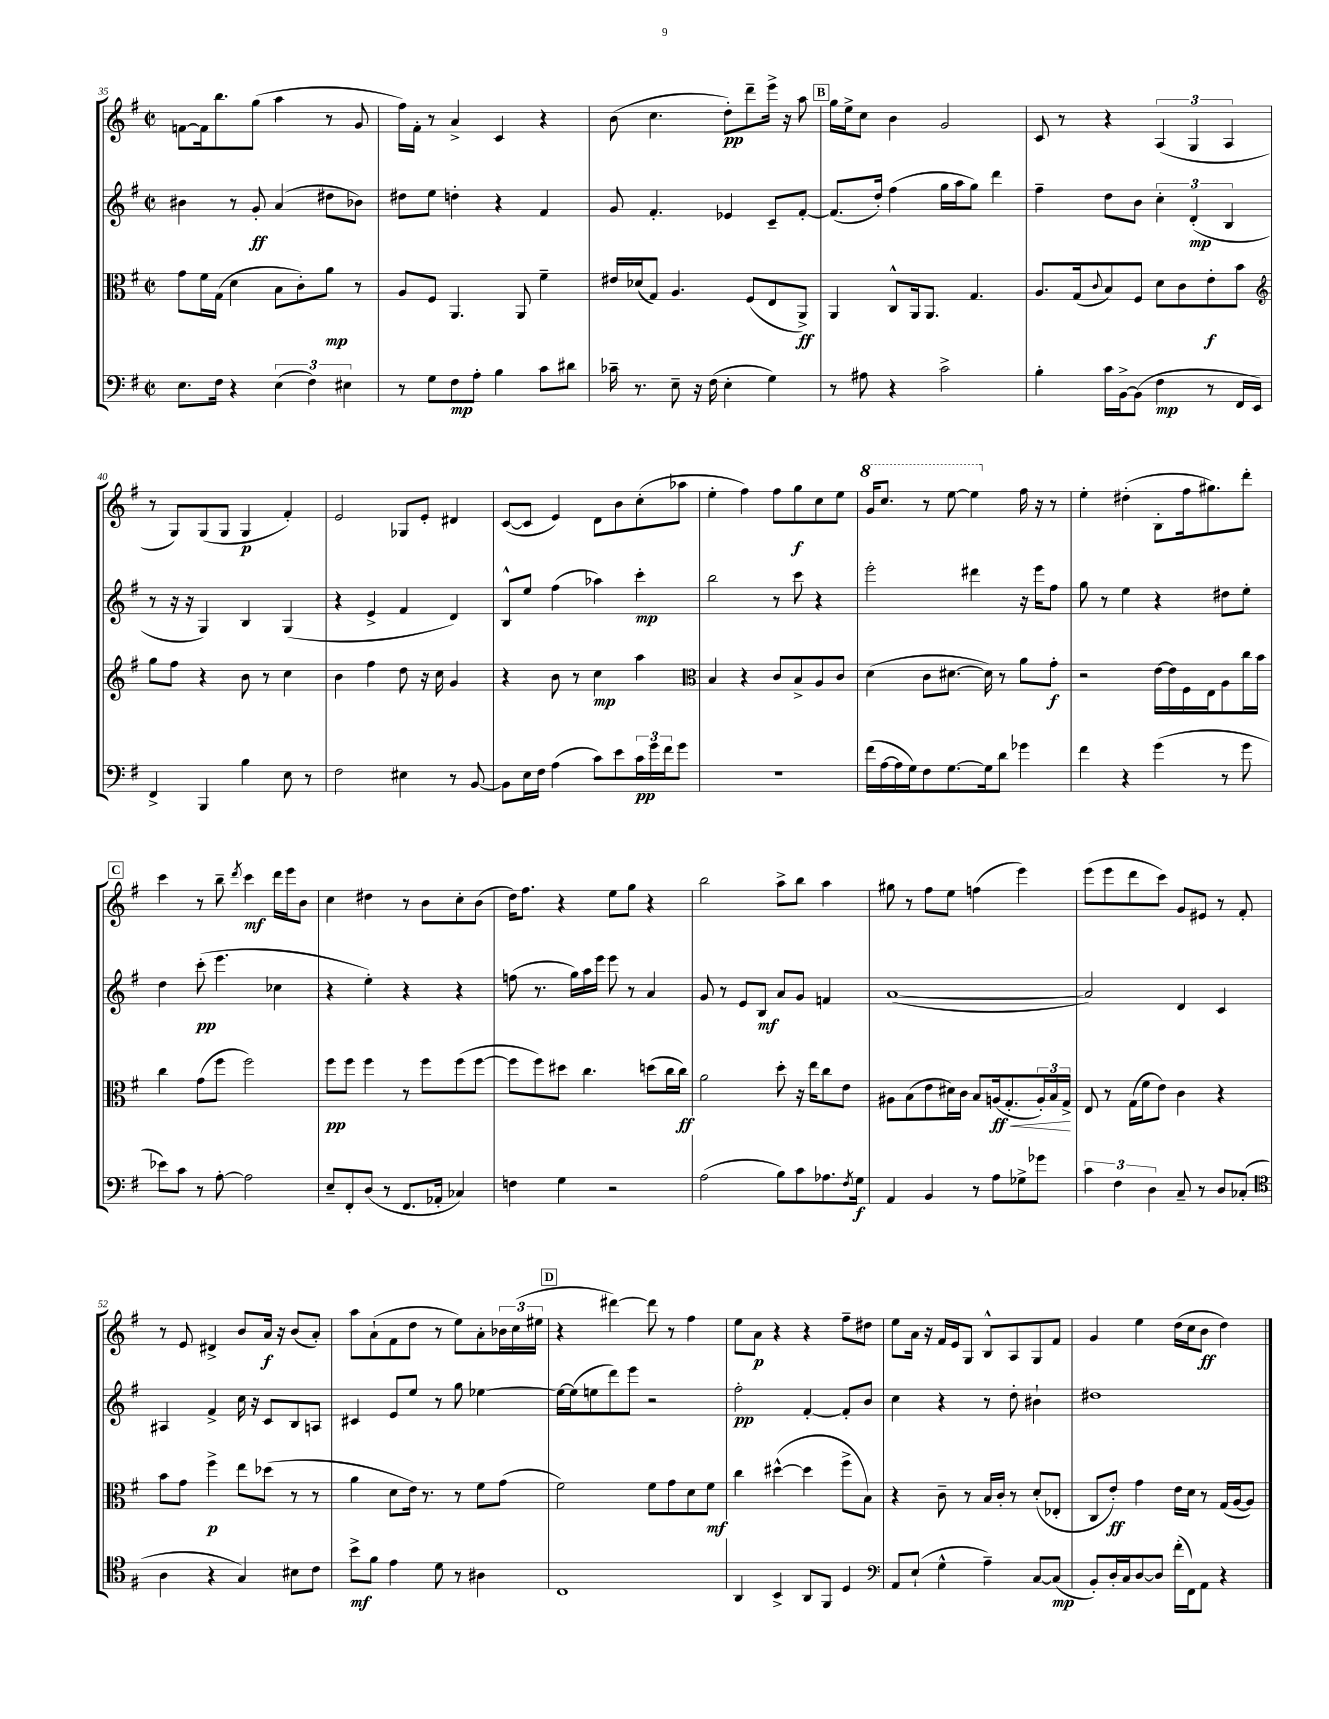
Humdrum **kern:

**kern	**dynam	**kern	**dynam	**kern	**dynam	**kern	**dynam
*part4	*part4	*part3	*part3	*part2	*part2	*part1	*part1
*staff4	*staff4	*staff3	*staff3	*staff2	*staff2	*staff1	*staff1
*clefF4	*	*clefC3	*	*clefG2	*	*clefG2	*
*k[f#]	*	*k[f#]	*	*k[f#]	*	*k[f#]	*
*M2/2	*	*M2/2	*	*M2/2	*	*M2/2	*
*met(c|)	*	*met(c|)	*	*met(c|)	*	*met(c|)	*
=35	=35	=35	=35	=35	=35	=35	=35
8.E\L	.	8g\L	.	4b#X\	.	[8fn\L	.
.	.	16f#\L	.	.	.	16f\k]	.
16F#\Jk	.	(16G\JJ	.	.	.	8.bb\	.
4r	.	4d\	.	8r	.	.	.
.	.	.	.	8g'/	ff	(8gg\J	.
(6E\	.	8B\L	.	(4a/	.	4aa\	.
.	.	8c'\)	.	.	.	.	.
6F#\)	.	.	.	.	.	.	.
.	.	8a\J	mp	8dd#X\L	.	8r	.
6E#X\	.	.	.	.	.	.	.
.	.	8r	.	8b-X\J)	.	8g/	.
=36	=36	=36	=36	=36	=36	=36	=36
8r	.	8A/L	.	8dd#X\L	.	16ff#\LL)	.
.	.	.	.	.	.	16f#'\JJ	.
8G\L	.	8F#/J	.	8ee\J	.	8r	.
8F#\	mp	4.AA/	.	4ddn'\	.	4a^/	.
8A'\J	.	.	.	.	.	.	.
4B\	.	.	.	4r	.	4c/	.
.	.	8AA/	.	.	.	.	.
8c\L	.	4f#~\	.	4f#/	.	4r	.
8d#X\J	.	.	.	.	.	.	.
=37	=37	=37	=37	=37	=37	=37	=37
16c-X~\	.	16e#X/LL	.	8g/	.	(8b\	.
8.r	.	(16d-X/J	.	.	.	.	.
.	.	8G/J)	.	4.f#'/	.	4.cc\	.
8E~\	.	4.A/	.	.	.	.	.
16r	.	.	.	.	.	.	.
(16F#\	.	.	.	.	.	.	.
4E'\	.	.	.	4e-X/	.	8dd'\L)	pp
.	.	(8F#/L	.	.	.	8ddd~\	.
4G\)	.	8E/	.	8c~/L	.	16eee^\Jk	.
.	.	.	.	.	.	16r	.
.	.	8AA^/J)	ff	[8f#'/J	.	8aa\	.
!!LO:REH:place=s1:t=B
=38	=38	=38	=38	=38	=38	=38	=38
8r	.	4AA/	.	(8.f#/L]	.	16gg\LL	.
.	.	.	.	.	.	16ee^\J	.
8A#X\	.	.	.	.	.	8cc\J	.
.	.	.	.	16dd'/Jk)	.	.	.
4r	.	8C^^/L	.	(4ff#\	.	4b\	.
.	.	16AA/k	.	.	.	.	.
.	.	8.AA/J	.	.	.	.	.
2c^\	.	.	.	16gg\LL	.	2g/	.
.	.	.	.	16aa\J	.	.	.
.	.	4.G/	.	8gg\J)	.	.	.
.	.	.	.	4ddd\	.	.	.
=39	=39	=39	=39	=39	=39	=39	=39
4B'\	.	8.A/L	.	4ff#~\	.	8c/	.
.	.	.	.	.	.	8r	.
.	.	(16G/k	.	.	.	.	.
.	.	8qqc/	.	.	.	.	.
16c\LL	.	8B/)	.	8dd\L	.	4r	.
[16BB^\J	.	.	.	.	.	.	.
(8BB\J]	.	8F#/J	.	8b\J	.	.	.
4F#\	mp	8d\L	.	6cc'\	.	(6A/	.
.	.	8c\	.	.	.	.	.
.	.	.	.	(6d'/	mp	6G/	.
8r	.	8e'\	f	.	.	.	.
.	.	.	.	6B/	.	6A/	.
16FF#/LL	.	8b\J	.	.	.	.	.
16EE/JJ)	.	.	.	.	.	.	.
!!LO:LB:g=z
=40	=40	=40	=40	=40	=40	=40	=40
*	*	*clefG2	*	*	*	*	*
4FF#^/	.	8gg\L	.	8r	.	8r	.
.	.	8ff#\J	.	16r	.	8G/L)	.
.	.	.	.	16r	.	.	.
4BBB/	.	4r	.	4G/)	.	(8G/	.
.	.	.	.	.	.	8G/J	.
4B\	.	8b\	.	4B/	.	4G/	p
.	.	8r	.	.	.	.	.
8E\	.	4cc\	.	(4G/	.	4f#'/)	.
8r	.	.	.	.	.	.	.
=41	=41	=41	=41	=41	=41	=41	=41
2F#\	.	4b\	.	4r	.	2e/	.
.	.	4ff#\	.	4e^/	.	.	.
4E#X\	.	8dd\	.	4f#/	.	8G-X/L	.
.	.	16r	.	.	.	8e'/J	.
.	.	16cc\	.	.	.	.	.
8r	.	4g/	.	4d/)	.	4d#X/	.
[8BB/	.	.	.	.	.	.	.
=42	=42	=42	=42	=42	=42	=42	=42
8BB\L]	.	4r	.	8B^^/L	.	([8c/L	.
16E\L	.	.	.	8ee/J	.	8c/J]	.
16F#\JJ	.	.	.	.	.	.	.
(4A\	.	8b\	.	(4ff#\	.	4e/)	.
.	.	8r	.	.	.	.	.
8c\L)	.	4cc\	mp	4aa-X\)	.	8d\L	.
8e\	.	.	.	.	.	8b\	.
24c\L	pp	4aa\	.	4ccc'\	mp	(8cc'\	.
24g\	.	.	.	.	.	.	.
24f#\J	.	.	.	.	.	.	.
8g\J	.	.	.	.	.	8aa-X\J	.
=43	=43	=43	=43	=43	=43	=43	=43
*	*	*clefC3	*	*	*	*	*
1r	.	4B/	.	2bb\	.	4ee'\	.
.	.	4r	.	.	.	4ff#\)	.
.	.	8c/L	.	8r	.	8ff#\L	.
.	.	8B^/	.	8ccc\	.	8gg\	f
.	.	8A/	.	4r	.	8cc\	.
.	.	8c/J	.	.	.	8ee\J	.
=44	=44	=44	=44	=44	=44	=44	=44
*	*	*	*	*	*	*8va	*
(16f#\LL	.	(4d\	.	2eee'\	.	16gg/KL	.
[16A\	.	.	.	.	.	8.ccc/J	.
16A\]	.	.	.	.	.	.	.
16G\J)	.	.	.	.	.	.	.
8F#\	.	8c\L	.	.	.	8r	.
[8.G\	.	[8.d#X\J	.	.	.	[8eee\	.
.	.	.	.	4ddd#X\	.	4eee\]	.
16G\k]	.	16d#\])	.	.	.	.	.
8d\J	.	8r	.	.	.	.	.
*	*	*	*	*	*	*X8va	*
4g-X\	.	8a\L	.	16r	.	16ff#\	.
.	.	.	.	16eee\KL	.	16r	.
.	.	8g'\J	f	8ff#\J	.	8r	.
=45	=45	=45	=45	=45	=45	=45	=45
4f#\	.	2r	.	8gg\	.	4ee'\	.
.	.	.	.	8r	.	.	.
4r	.	.	.	4ee\	.	(4dd#X'\	.
(4g\	.	[16e\LL	.	4r	.	8B'\L	.
.	.	16e\]	.	.	.	.	.
.	.	16F#\	.	.	.	16ff#\k	.
.	.	16E\J	.	.	.	8.gg#X\)	.
8r	.	8A\	.	8dd#X\L	.	.	.
8g\	.	16cc\L	.	8ee'\J	.	8ddd'\J	.
.	.	16b\JJ	.	.	.	.	.
!!LO:LB:g=z
!!LO:REH:place=s1:t=C
=46	=46	=46	=46	=46	=46	=46	=46
8e-X\L)	.	4cc\	.	4dd\	.	4ccc\	.
8c\J	.	.	.	.	.	.	.
8r	.	(8g\L	.	(8ccc'\	pp	8r	.
[8A'\	.	8ff#\J	.	4.eee\	.	8bb~\	.
.	.	.	.	.	.	8qddd/	.
2A\]	.	2ff#\)	.	.	.	4ccc\	mf
.	.	.	.	4cc-X\	.	16ddd\LL	.
.	.	.	.	.	.	16eee\J	.
.	.	.	.	.	.	8b\J	.
=47	=47	=47	=47	=47	=47	=47	=47
8E~/L	.	8ff#\L	pp	4r	.	4cc\	.
8FF#'/	.	8ff#\J	.	.	.	.	.
(8D/J	.	4ff#\	.	4ee'\)	.	4dd#X\	.
8r	.	.	.	.	.	.	.
8.FF#/L	.	8r	.	4r	.	8r	.
.	.	8ff#\L	.	.	.	8b\L	.
16AA-X'/Jk	.	.	.	.	.	.	.
4C-X/)	.	(8ff#\	.	4r	.	8cc'\	.
.	.	[8ff#\J	.	.	.	(8b\J	.
=48	=48	=48	=48	=48	=48	=48	=48
4Fn\	.	8ff#\L]	.	(8ffn\	.	16dd\KL)	.
.	.	.	.	.	.	8.ff#\J	.
.	.	8ff#\)	.	8.r	.	.	.
4G\	.	8dd#X\J	.	.	.	4r	.
.	.	.	.	16gg\LL)	.	.	.
.	.	4.cc\	.	16aa\	.	.	.
.	.	.	.	16eee\JJ	.	.	.
2r	.	.	.	8eee\	.	8ee\L	.
.	.	.	.	8r	.	8gg\J	.
.	.	(8ddn\L	.	4a/	.	4r	.
.	.	16cc\L	.	.	.	.	.
.	.	16cc\JJ)	ff	.	.	.	.
=49	=49	=49	=49	=49	=49	=49	=49
(2A\	.	2a\	.	8g/	.	2bb\	.
.	.	.	.	8r	.	.	.
.	.	.	.	8e/L	.	.	.
.	.	.	.	8B/J	mf	.	.
8B\L)	.	8dd'\	.	8a/L	.	8aa^\L	.
8c\	.	16r	.	8g/J	.	8bb\J	.
.	.	16ee\KL	.	.	.	.	.
8.A-X\	.	8cc\	.	4fn/	.	4aa\	.
.	.	8e\J	.	.	.	.	.
8qF#/	.	.	.	.	.	.	.
16G\Jk	f	.	.	.	.	.	.
=50	=50	=50	=50	=50	=50	=50	=50
4AA/	.	8A#X\L	.	([1a	.	8gg#X\	.
.	.	(8B\	.	.	.	8r	.
4BB/	.	8e\	.	.	.	8ff#\L	.
.	.	16d#X\L)	.	.	.	8ee\J	.
.	.	16c\JJ	.	.	.	.	.
8r	.	8B/L	.	.	.	(4ffn\	.
!	!	!	!LO:HP:b	!	!	!	!
8A\L	.	(16An/k	< ff	.	.	.	.
.	.	8.G'/	.	.	.	.	.
8G-X^\	.	.	.	.	.	4eee\)	.
8g-X\J	.	24A'/L)	.	.	.	.	.
.	.	24B/	.	.	.	.	.
.	.	24G^/JJ	.	.	.	.	.
.	.	.	[	.	.	.	.
=51	=51	=51	=51	=51	=51	=51	=51
6c\	.	8E/	.	2a/])	.	(8eee\L	.
.	.	8r	.	.	.	8eee\	.
6F#\	.	.	.	.	.	.	.
.	.	(16G\LL	.	.	.	8ddd\	.
.	.	16f#\J	.	.	.	.	.
6D\	.	.	.	.	.	.	.
.	.	8e\J)	.	.	.	8ccc\J)	.
8C~/	.	4c\	.	4d/	.	8g/L	.
8r	.	.	.	.	.	8e#X/J	.
8D/L	.	4r	.	4c/	.	8r	.
(8C-X'/J	.	.	.	.	.	8f#'/	.
!!LO:LB:g=z
=52	=52	=52	=52	=52	=52	=52	=52
*clefC4	*	*	*	*	*	*	*
4A\	.	8b\L	.	4A#X/	.	8r	.
.	.	8g\J	.	.	.	8e/	.
4r	.	4ff#^\	p	4f#^/	.	4d#X^/	.
4G/)	.	8ee\L	.	16cc\	.	8b/L	.
.	.	.	.	16r	.	.	.
.	.	(8dd-X\J	.	8c/L	.	16a/Jk	f
.	.	.	.	.	.	16r	.
8B#X\L	.	8r	.	8B/	.	(8b/L	.
8c\J	.	8r	.	8An/J	.	8a'/J)	.
=53	=53	=53	=53	=53	=53	=53	=53
8b^\L	mf	4a\	.	4c#X/	.	8aa\L	.
8f#\J	.	.	.	.	.	(8a`\	.
4e\	.	8d\L	.	8e/L	.	8f#\	.
.	.	16e\Jk)	.	8ee/J	.	8dd\J	.
.	.	8.r	.	.	.	.	.
8d\	.	.	.	8r	.	8r	.
8r	.	8r	.	8gg\	.	8ee\L)	.
4A#X\	.	8f#\L	.	[4ee-X\	.	8a'\	.
.	.	(8g\J	.	.	.	24b-X\L	.
.	.	.	.	.	.	(24cc\	.
.	.	.	.	.	.	24ee#X\JJ	.
!!LO:REH:place=s1:t=D
=54	=54	=54	=54	=54	=54	=54	=54
1C	.	2f#\)	.	16ee-\LL_	.	4r	.
.	.	.	.	(16ee-\J]	.	.	.
.	.	.	.	8een\	.	.	.
.	.	.	.	8ddd\)	.	[4ddd#X\)	.
.	.	.	.	8eee\J	.	.	.
.	.	8f#\L	.	2r	.	8ddd#\]	.
.	.	8g\	.	.	.	8r	.
.	.	8d\	.	.	.	4ff#\	.
.	.	8f#\J	mf	.	.	.	.
=55	=55	=55	=55	=55	=55	=55	=55
4AA/	.	4cc\	.	2ff#'\	pp	8ee\L	.
.	.	.	.	.	.	8a\J	p
4BB^/	.	([4dd#X^^\	.	.	.	4r	.
8AA/L	.	4dd#\]	.	[4f#'/	.	4r	.
8FF#/J	.	.	.	.	.	.	.
4D/	.	8ff#^\L	.	8f#'/L]	.	8ff#~\L	.
.	.	8B\J)	.	8b/J	.	8dd#X\J	.
=56	=56	=56	=56	=56	=56	=56	=56
*clefF4	*	*	*	*	*	*	*
8AA/L	.	4r	.	4cc\	.	8ee\L	.
(8E`/J	.	.	.	.	.	16a\Jk	.
.	.	.	.	.	.	16r	.
4G^^\	.	8c~\	.	4r	.	16f#/LL	.
.	.	.	.	.	.	16e/J	.
.	.	8r	.	.	.	8G/J	.
4A~\)	.	16B/LL	.	8r	.	8B^^/L	.
.	.	16c'/JJ	.	.	.	.	.
.	.	8r	.	8dd'\	.	8A/	.
[8C/L	.	(8d'/L	.	4b#X`\	.	8G/	.
(8C/J]	mp	8E-X'/J	.	.	.	8f#/J	.
=57	=57	=57	=57	=57	=57	=57	=57
8BB'/L)	.	8C/L	.	1dd#X	.	4g/	.
16D'/L	.	8e'/J)	ff	.	.	.	.
16C/J	.	.	.	.	.	.	.
[8D/	.	4g\	.	.	.	4ee\	.
8D/J]	.	.	.	.	.	.	.
(16f#'\LL	.	16e\LL	.	.	.	(16dd\LL	.
16FF#\J)	.	16d\JJ	.	.	.	16cc\J	.
8AA\J	.	8r	.	.	.	8b\J	ff
4r	.	(16G/LL	.	.	.	4dd\)	.
.	.	[16A/J	.	.	.	.	.
.	.	8A/J])	.	.	.	.	.
==	==	==	==	==	==	==	==
*-	*-	*-	*-	*-	*-	*-	*-
